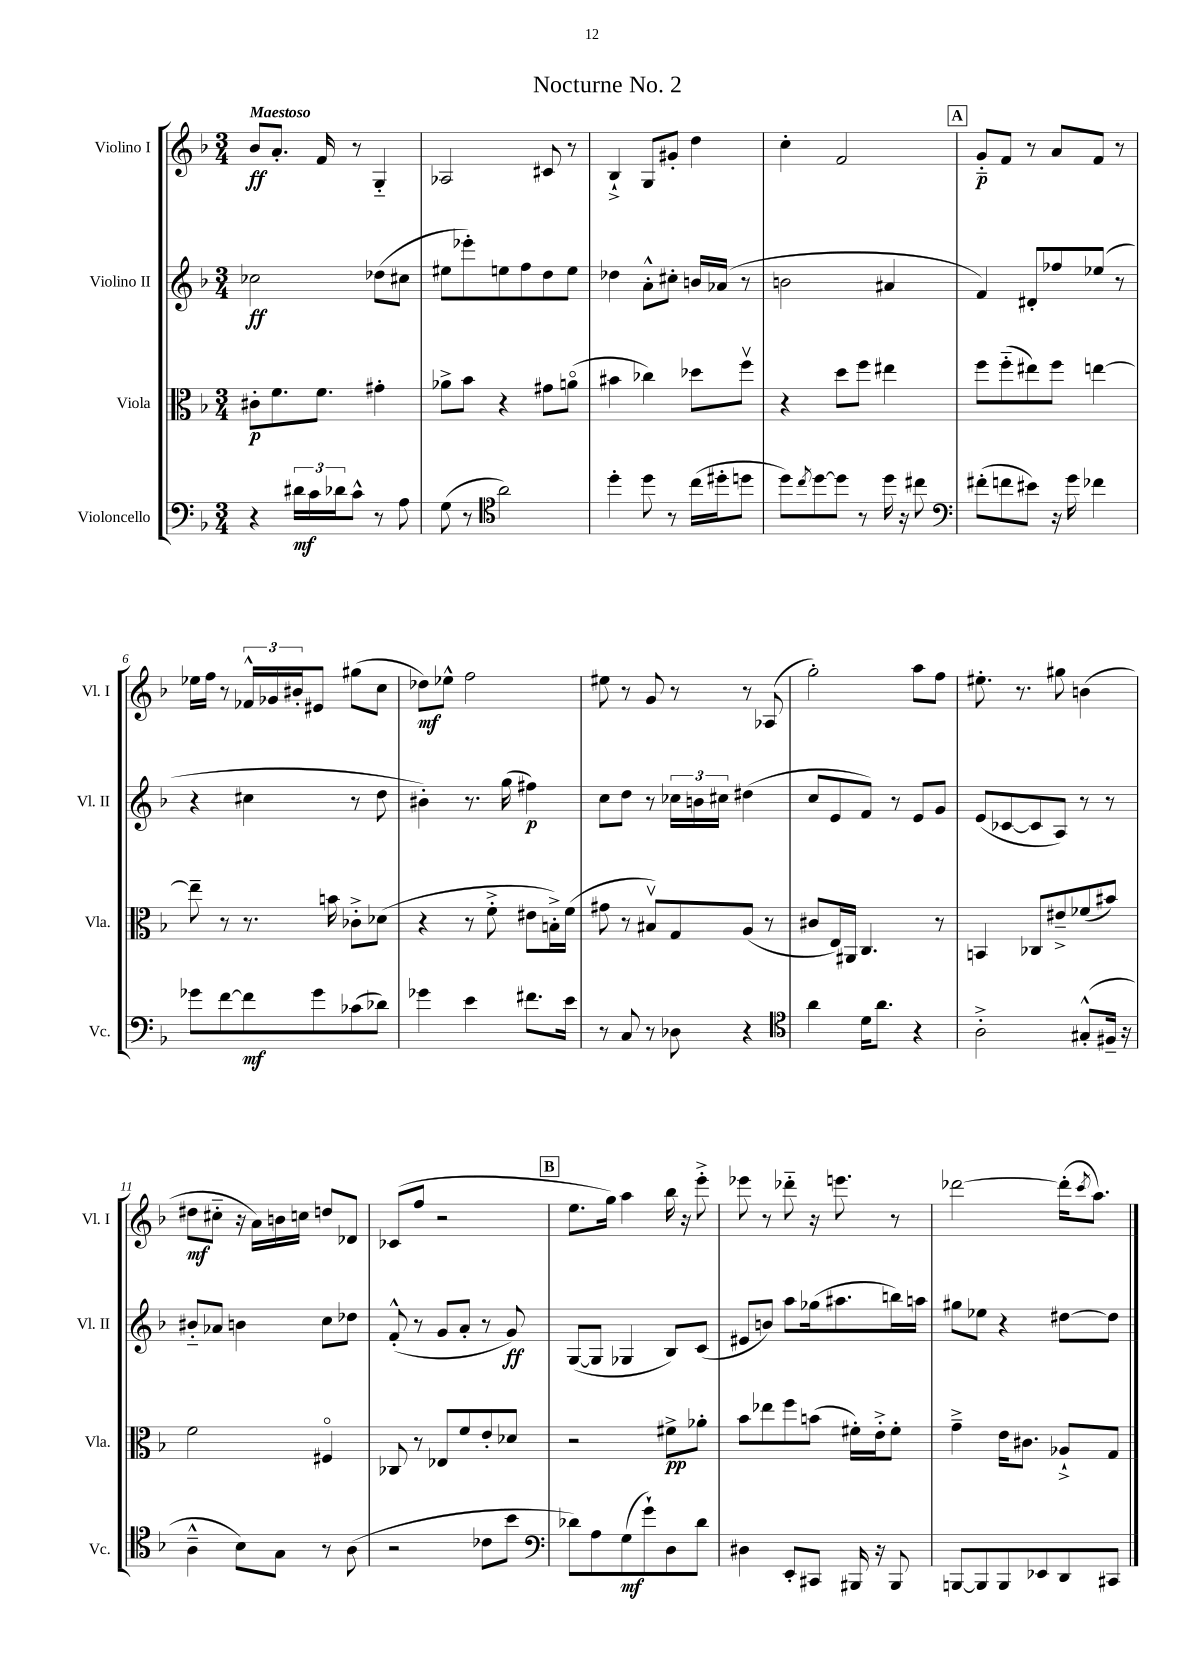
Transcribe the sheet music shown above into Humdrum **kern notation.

**kern	**kern	**kern	**kern
*staff4	*staff3	*staff2	*staff1
*clefF4	*clefC3	*clefG2	*clefG2
*k[b-]	*k[b-]	*k[b-]	*k[b-]
*M3/4	*M3/4	*M3/4	*M3/4
4r	8c#'\L	2cc-\	8b-/L
.	8.f\	.	8.a'/J
24d#\LL	.	.	.
24c\	.	.	.
.	8.f\J	.	16f/
24d-\J	.	.	.
8c^^\J	.	.	8r
8r	4g#'\	(8dd-\L	4G'~/
8A\	.	8cc#\J	.
=	=	=	=
(8G\	8a-^\L	8ee#\L	2A-/
8r	8b-\J	8eee-'\)	.
*clefC4	*	*	*
2a\)	4r	8ee\	.
.	.	8ff\	.
.	8g#\L	8dd\	8c#/
.	(8ao\J	8ee\J	8r
=	=	=	=
4dd'\	4b#\	4dd-\	4B-`^/
8dd\	4cc-\)	8a'^^\L	8G/L
8r	.	8cc#'\J	8g#'/J
(16cc\LL	8dd-\L	16b/LL	4dd\
16dd#'\J	.	(16a-/JJ	.
8dd\J	8ffv\J	8r	.
=	=	=	=
8dd\L)	4r	2b\	4cc'\
8qcc/	.	.	.
[8dd\	.	.	.
8dd\]J	8dd\L	.	2f/
8r	8ff\J	.	.
16dd\	4ee#\	4a#/	.
16r	.	.	.
8cc#\	.	.	.
=	=	=	=
*clefF4	*	*	*
(8f#'\L	8ff\L	4f/)	8g'~/L
8f\	(8ff'~\	.	8f/J
8e#\J)	8ee#\)	8d#'/L	8r
16r	8ff\J	8ff-/	8a/L
16g\	.	.	.
4f-\	[4ee\	(8ee-/J	8f/J
.	.	8r	8r
=	=	=	=
8g-\L	8ee~\]	4r	16ee-\LL
.	.	.	16ff\JJ
[8f\	8r	.	8r
8f\]	8.r	4cc#\	24f-^^/LL
.	.	.	24g-/
.	.	.	24b#'/J
8g-\	.	.	8e#/J
.	16b\	.	.
(8c-\	8c-'^\L	8r	(8gg#\L
8d-\J)	(8d-\J	8dd\	8cc\J
=	=	=	=
4g-\	4r	4b#'\)	8dd-\L)
.	.	.	8ee-^^\J
4e\	8r	8.r	2ff\
.	8f'^\	.	.
.	.	(16gg\	.
8.f#\L	8e#\L	4ff#\)	.
.	16B'^\L)	.	.
16e\Jk	(16f\JJ	.	.
=	=	=	=
8r	8g#\	8cc\L	8ee#\
8C/	8r	8dd\J	8r
8r	8B#v/L)	8r	8g/
8D-\	8G/	24cc-\LL	8r
.	.	24b\	.
.	.	24cc#\JJ	.
4r	(8A/J	(4dd#\	8r
.	8r	.	(8A-/
=	=	=	=
*clefC4	*	*	*
4a\	8c#/L	8cc/L	2gg'\)
.	16E/L)	8e/	.
.	16AA#/JJ	.	.
16d\LK	4.C/	8f/J)	.
8.a\J	.	.	.
.	.	8r	.
4r	.	8e/L	8aa\L
.	8r	8g/J	8ff\J
=	=	=	=
2A'^\	4BB/	(8e/L	8.ee#'\
.	.	[8c-/	.
.	.	.	8.r
.	8C-/L	8c-/]	.
.	8e#~^/	8A/J)	8gg#\
(8G#'^^/L	(8f-/	8r	(4b\
16F#~/Jk	8b#/J)	8r	.
16r	.	.	.
=	=	=	=
4A~^^\	2f\	8b#'~/L	8dd#\L
.	.	8a-/J	8cc#'~\J
8B-\L)	.	4b\	16r
.	.	.	16a\LL)
8G\J	.	.	16b\
.	.	.	16cc\JJ
8r	4F#o/	8cc\L	8dd/L
(8A\	.	8dd-\J	8d-/J
=	=	=	=
2r	8C-/	(8f'^^/	(8c-/L
.	8r	8r	8ff/J
.	8E-/L	8g/L	2r
.	8f/	8a'/J	.
8c-\L	8e'/	8r	.
8b-\J	8d-/J	8g/)	.
=	=	=	=
*clefF4	*	*	*
8d-\L)	2r	([8G/L	8.ee\L
8A\	.	8G/]J	.
.	.	.	16gg\Jk)
(8G\	.	4G-/	4aa\
8g`\)	.	.	.
8D\	8f#^\L	8B-/L)	16bb-\
.	.	.	16r
8d-\J	8a-'\J	(8c/J	8eee'^\
=	=	=	=
4D#\	8b-\L	8e#/L	8eee-\
.	8ee-\	8b/J)	8r
8EE'/L	8ff\	8aa\L	8ddd-'~\
8CC#/J	(8b\J	(16gg-\k	16r
.	.	8.aa#\	8.eee\
16BBB#/	16f#'\LL)	.	.
16r	16e'^\J	.	.
8BBB#/	8f#'\J	16bb\L)	8r
.	.	16aa\JJ	.
=	=	=	=
[8BBB/L	4g~^\	8gg#\L	[2ddd-\
8BBB/]	.	8ee-\J	.
8BBB/	16e\LK	4r	.
.	8.c#\J	.	.
8EE-/	.	.	.
8DD/	8A-`^/L	[8dd#\L	(16ddd-'\]LK
.	.	.	8qccc/
.	.	.	8.aa\J)
8CC#/J	8G/J	8dd#\]J	.
==	==	==	==
*-	*-	*-	*-
